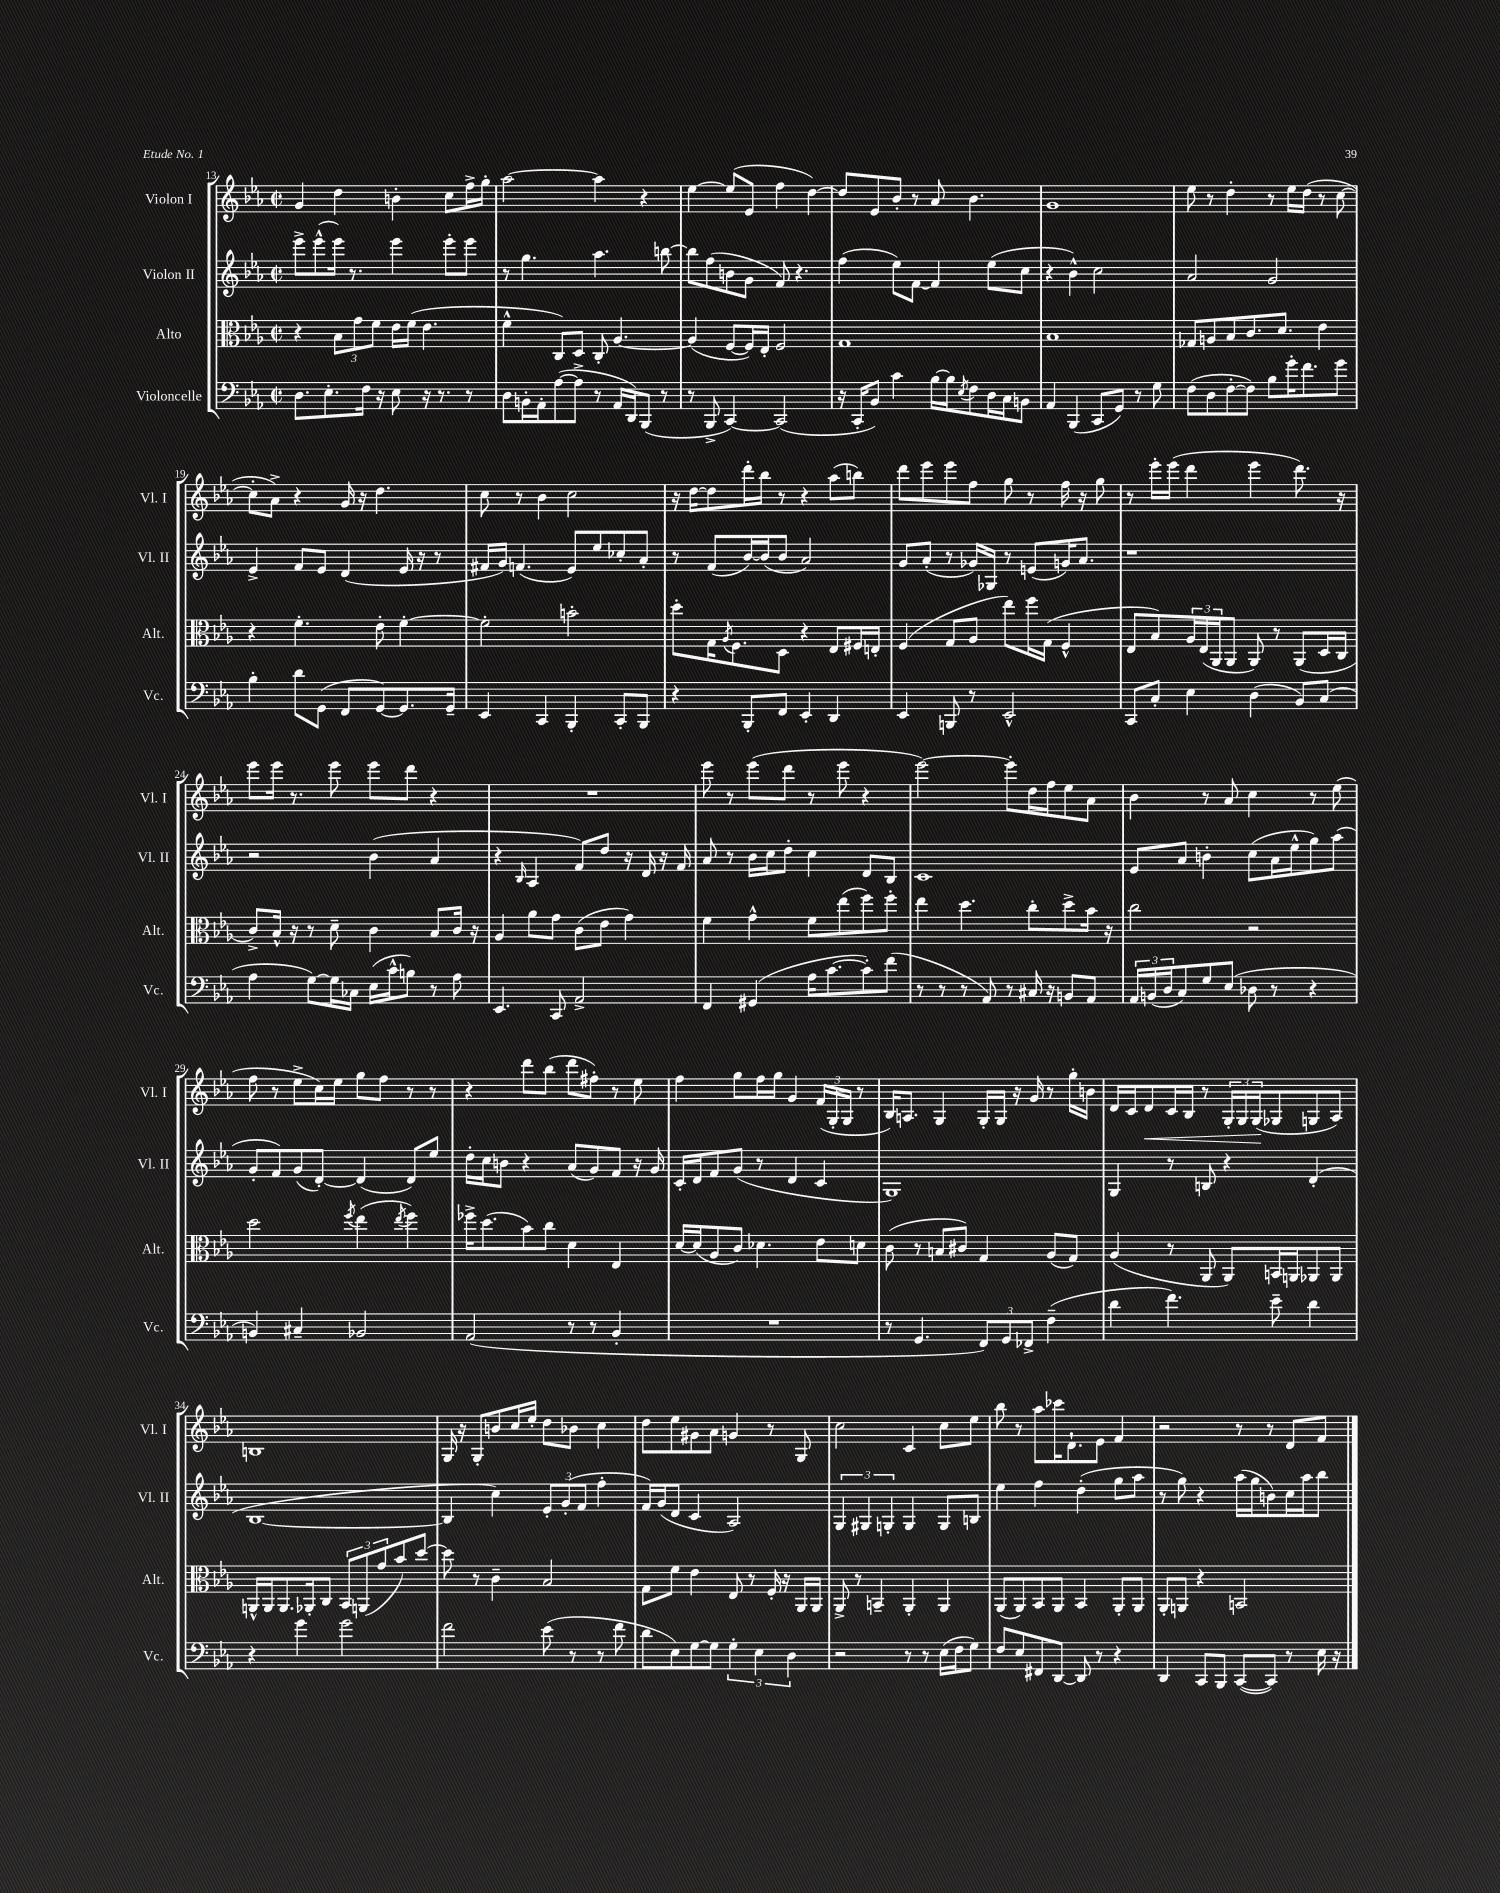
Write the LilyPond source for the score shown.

<<
\new StaffGroup <<
\new Staff = "s0" \with { instrumentName = "Violon I" shortInstrumentName = "Vl. I" } {
    \clef treble \key ees \major \defaultTimeSignature \time 2/2
    g'4 d''4 b'4-. c''8 f''16-> g''16-. |
    aes''2~ aes''4 r4 |
    ees''4~ ees''8( ees'8 f''4 d''4~) |
    d''8 ees'8 bes'8-. r8 aes'8 bes'4. |
    g'1 |
    ees''8 r8 d''4-. r8 ees''16 d''16( r8 c''8~ |
    c''8-. aes'8->) r4 g'16 r16 d''4. |
    c''8 r8 bes'4 c''2 |
    r16 d''16~ d''8 d'''16-. bes''16 r8 r4 aes''8( b''8) |
    d'''8 ees'''8 ees'''8 f''8 g''8 r8 f''16 r16 g''8 |
    r8 ees'''16-. ees'''16( d'''4 ees'''4 d'''8.) r16 |
    ees'''8 ees'''16 r8. ees'''8 ees'''8 d'''8 r4 |
    R1 |
    ees'''8 r8 ees'''8( d'''8 r8 ees'''8 r4 |
    ees'''2~) ees'''8-. d''16 f''16 ees''8 aes'8 |
    bes'4 r8 aes'8 c''4 r8 ees''8( |
    f''8 r8 ees''8-> c''16) ees''16 g''8 f''8 r8 r8 |
    r4 d'''8 bes''8( d'''8 fis''8-.) r8 ees''8 |
    f''4 g''8 f''16 g''16 g'4 \tuplet 3/2 { f'16( g16-. g16 } r8 |
    bes16) a8. g4 g16-. g16 r16 g'16 r8 g''16-. b'16 |
    d'16 c'16 d'8\< c'16 bes16 r8 \tuplet 3/2 { g16-. g16 g16\!( } ges8 g8 aes8) |
    b1 |
    g16 r16 g8-. b'8 c''16 ees''16-. d''8 bes'8 c''4 |
    d''8 ees''8 gis'8 aes'8 g'4 r8 g8 |
    c''2 c'4 c''8 ees''8 |
    bes''8 r8 aes''8 ces'''16 d'8.-! ees'8 f'4 |
    r2 r8 r8 d'8 f'8 \bar "|." |
}
\new Staff = "s1" \with { instrumentName = "Violon II" shortInstrumentName = "Vl. II" } {
    \clef treble \key ees \major \defaultTimeSignature \time 2/2
    ees'''8-> ees'''8-^( ees'''16) r8. ees'''4 ees'''8-. ees'''8 |
    r8 g''4. aes''4. b''8~ |
    b''8 f''8( b'8 g'8 f'8) r4. |
    f''4( ees''8) f'8~ f'4 ees''8( c''8 |
    r4 bes'4-^) c''2 |
    aes'2 g'2 |
    ees'4-> f'8 ees'8 d'4( ees'16 r16 r8 |
    fis'16 g'16) f'4.( ees'8) ees''8 ces''8-. aes'8-. |
    r8 f'8( bes'16~) bes'16( bes'8 aes'2) |
    g'8 aes'8-.( r8 ges'16) ges16 r8 e'8( g'16) aes'8. |
    r1 |
    r2 bes'4( aes'4 |
    r4 \grace { bes16 } aes4 f'8) d''8 r16 d'16 r16 f'16 |
    aes'8 r8 bes'16 c''16 d''8-. c''4 d'8 bes8 |
    c'1 |
    ees'8 aes'8 b'4-. c''8( aes'16 ees''16-^ g''8) aes''8( |
    g'8-. f'8) g'8( d'8~-.) d'4( d'8) ees''8 |
    d''16-. c''16 b'8 r4 aes'8( g'8) f'8 r16 g'16 |
    c'16-. d'16 f'8 g'8( r8 d'4 c'4 |
    g1) |
    g4 r8 b8 r4 d'4-.( |
    bes1~ |
    bes4 c''4) \tuplet 3/2 { ees'8-. g'8-.( f'8 } f''4-. |
    f'16) g'16( d'8 c'4 aes2) |
    \tuplet 3/2 { g4 gis4 g4-. } g4 g8 b8 |
    ees''4 f''4 d''4-.( g''8 aes''8 |
    r8 g''8) r4 aes''16( g''16 b'8) c''16 aes''16 bes''8 \bar "|." |
}
\new Staff = "s2" \with { instrumentName = "Alto" shortInstrumentName = "Alt." } {
    \clef alto \key ees \major \defaultTimeSignature \time 2/2
    r4 \tuplet 3/2 { bes8 g'8 f'8 } ees'16 f'16( ees'4. |
    f'4-^ c8) d8 c8-. aes4.~ |
    aes4( f8~ f16) ees16-. f2 |
    g1 |
    bes1 |
    ges8 a8 bes8 c'8. d'8. ees'4 |
    r4 f'4.-. ees'8-. f'4~-. |
    f'2-. b'2-. |
    d''8-. g16 \acciaccatura { aes8 } f8. d8 r4 ees8 fis16 e16-. |
    f4( g8 aes8 ees''8) f''16 g16( f4-^ |
    ees8 bes8) \tuplet 3/2 { aes16 ees16( aes,16 } aes,8 aes,8) r8 aes,8( d16 c16 |
    c'8->) bes16-^ r16 r8 d'8-- c'4 bes8 c'16 r16 |
    aes4 aes'8 g'8 c'8( ees'8 g'4) |
    f'4 g'4-^ f'8 ees''8( f''8) f''8-. |
    ees''4 d''4. c''8-. d''8-> bes'16 r16 |
    c''2 r2 |
    d''2 \acciaccatura { f''8 } ees''4( \acciaccatura { ees''8 } f''4) |
    fes''16-> d''8.( bes'8) c''8 d'4 ees4 |
    d'16~ d'16( aes8 c'8) des'4. ees'8 d'8 |
    c'8( r8 b8 cis'8) g4 aes8( g8) |
    aes4( r8 aes,8 aes,8) b,16 a,16 aes,8 aes,8 |
    a,16-^ a,16 a,8. aes,16-. c8 \tuplet 3/2 { bes,8 a,8( g'8 } bes'8) d''8~ |
    d''8 r8 c'4-- bes2 |
    g8 f'8 ees'4 ees8 r8 f16-. r16 aes,16 aes,16 |
    aes,8-> r8 b,4-- aes,4-. aes,4 |
    aes,8( aes,8) bes,8 aes,8 bes,4 aes,8-. aes,8 |
    aes,8-. a,8 r4 b,2 \bar "|." |
}
\new Staff = "s3" \with { instrumentName = "Violoncelle" shortInstrumentName = "Vc." } {
    \clef bass \key ees \major \defaultTimeSignature \time 2/2
    d8. ees8.-. f16 r16 ees8 r16 r8. r8 |
    d8 b,16-. aes,16-. aes8~( aes8-> r8 aes,16 d,16) bes,,8( r8 |
    r8 bes,,8-> c,4~) c,2( |
    r16 c,16-. bes,8) c'4 bes16~ bes16 \acciaccatura { ees8 } f8 d16 c16 b,8 |
    aes,4 bes,,4( c,8 g,8) r8 g8 |
    f8( d8 f8~-. f8) bes8 g'16-. f'8. g'8 |
    bes4-. d'8 g,8( f,8 g,8~) g,8. g,16-- |
    ees,4 c,4 bes,,4-. c,8-. bes,,8 |
    r4 bes,,8-. f,8 ees,4-. d,4 |
    ees,4 b,,8 r8 ees,2-^ |
    c,8 c8-. ees4 d4( bes,8) c8( |
    aes4 g8~) g16 ces16 ees16( c'16-^ b8) r8 aes8 |
    ees,4. c,8 aes,2-> |
    f,4 gis,4( aes16 c'8.~ c'8-.) f'8( |
    r8 r8 r8 aes,8) r8 cis16 r16 b,8 aes,8 |
    \tuplet 3/2 { aes,16 b,16( d16 } c8) g8 ees8( des8 r8 r4 |
    b,4) cis4-- bes,2 |
    aes,2( r8 r8 bes,4-. |
    R1 |
    r8 g,4. \tuplet 3/2 { f,8) g,8 fes,8-> } f4--( |
    d'4 f'4.) ees'8-- d'4 |
    r4 g'4 g'2 |
    f'2 ees'8( r8 r8 f'8 |
    d'8 ees8) g8~ g8 \tuplet 3/2 { g4-. ees4 d4 } |
    r2 r8 r8 ees16( f16 g8) |
    f8 ees8 fis,8 d,8~ d,8 r8 r4 |
    d,4 c,8 bes,,8 c,8~( c,8) r8 ees16 r16 \bar "|." |
}
>>
>>
\layout { \context { \Score currentBarNumber = #13 } }
